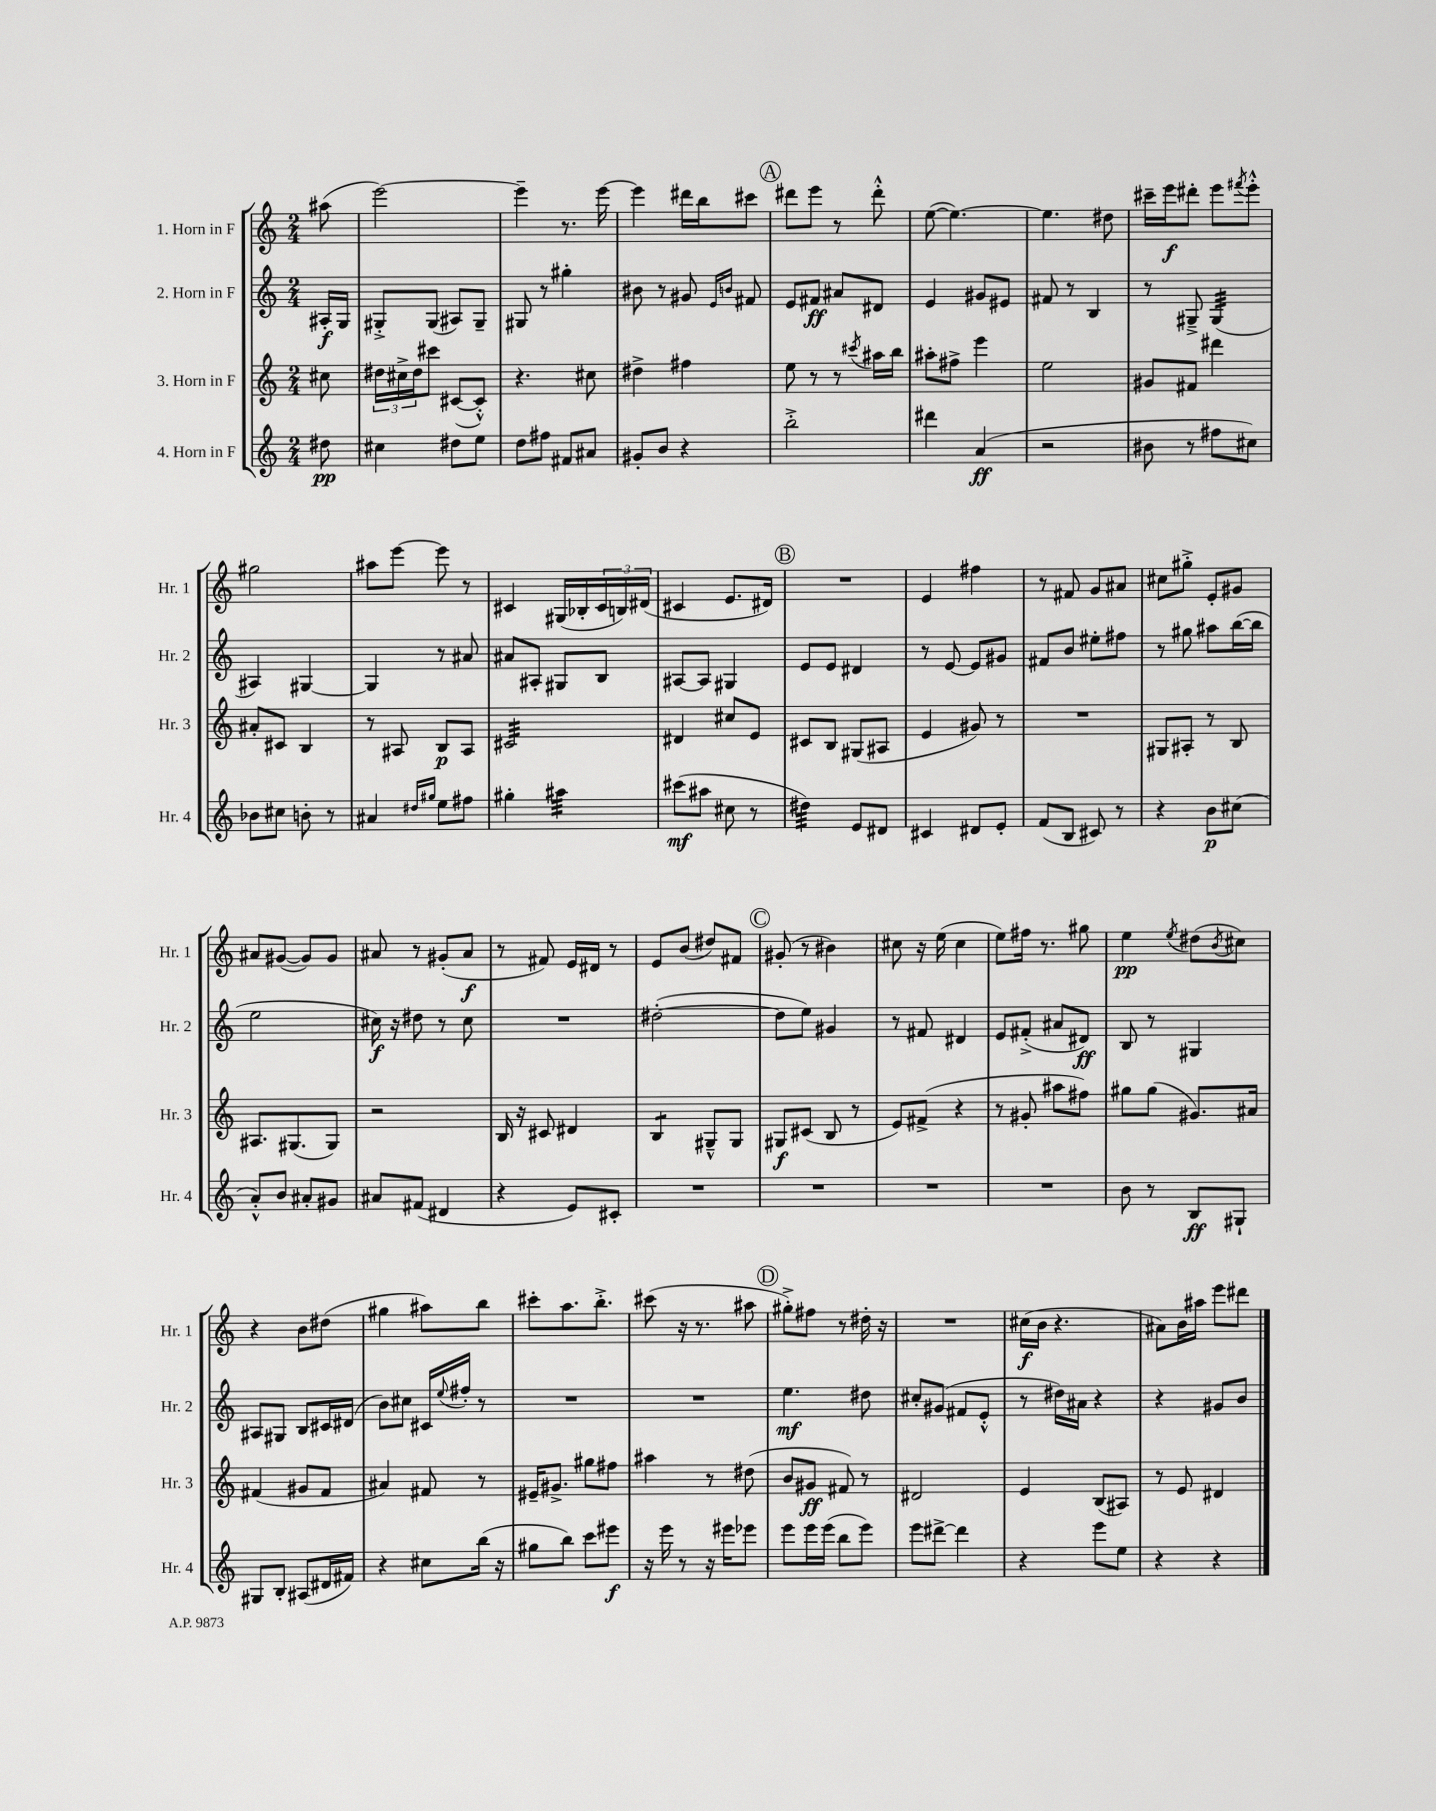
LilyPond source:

<<
\new StaffGroup <<
\new Staff = "s0" \with { instrumentName = "1. Horn in F" shortInstrumentName = "Hr. 1" } {
    \clef treble \key c \major \numericTimeSignature \time 2/4 \partial 8
    ais''8( |
    e'''2~) |
    e'''4-- r8. e'''16~ |
    e'''4 dis'''16 b''16 cis'''8 |
    \mark \markup { \circle "A" } dis'''8 e'''8 r8 dis'''8-.-^ |
    e''8~( e''4.~) |
    e''4. dis''8 |
    cis'''16-- e'''16\f dis'''8-. e'''8 \acciaccatura { fis'''8 } e'''8-.-^ |
    gis''2 |
    ais''8 e'''8~ e'''8 r8 |
    cis'4 gis16( bes16-. \tuplet 3/2 { cis'16 b16) dis'16( } |
    cis'4 e'8. dis'16) |
    \mark \markup { \circle "B" } R2 |
    e'4 fis''4 |
    r8 fis'8 g'8 ais'8 |
    cis''8 gis''8-.-> e'8-. gis'8 |
    ais'8 gis'8~( gis'8) gis'8 |
    ais'8 r8 gis'8-.( ais'8\f |
    r8 fis'8) e'16 dis'16 r8 |
    e'8 b'8( dis''8) fis'8 |
    \mark \markup { \circle "C" } gis'8-.( r8 bis'4) |
    cis''8 r16 e''16( cis''4 |
    e''8) fis''16 r8. gis''8 |
    e''4\pp \acciaccatura { e''8 } dis''8( \acciaccatura { b'8 } cis''8) |
    r4 b'8 dis''8( |
    gis''4 ais''8) b''8 |
    cis'''8-. a''8. b''8.-.-> |
    cis'''8( r16 r8. ais''8 |
    \mark \markup { \circle "D" } gis''8-.->) fis''8 r8 dis''16-. r16 |
    R2 |
    cis''16\f( b'16 r4. |
    ais'8) b'16 ais''16 e'''8 dis'''8 \bar "|." |
}
\new Staff = "s1" \with { instrumentName = "2. Horn in F" shortInstrumentName = "Hr. 2" } {
    \clef treble \key c \major \numericTimeSignature \time 2/4 \partial 8
    ais16-.\f g16 |
    gis8-.-> gis8( ais8) gis8-- |
    gis8 r8 gis''4-. |
    bis'8 r8 gis'8 \grace { e'16 b'16 } fis'8 |
    \mark \markup { \circle "A" } e'8 fis'8\ff ais'8 dis'8 |
    e'4 gis'8 eis'8 |
    fis'8 r8 b4 |
    r8 gis8---> gis4:32( |
    ais4) gis4~ |
    gis4 r8 ais'8 |
    ais'8 ais8-. gis8 b8 |
    ais8~ ais8 gis4 |
    \mark \markup { \circle "B" } e'8 e'8 dis'4 |
    r8 e'8~ e'8 gis'8 |
    fis'8 b'8 eis''8-. fis''8 |
    r8 gis''8 ais''8 b''16~( b''16 |
    e''2 |
    cis''16\f) r16 dis''8 r8 cis''8 |
    R2 |
    dis''2~-.( |
    \mark \markup { \circle "C" } dis''8 e''8) gis'4 |
    r8 fis'8 dis'4 |
    e'8 fis'8-.->( ais'8 dis'8\ff) |
    b8 r8 gis4 |
    ais8 gis8 b8 cis'16 dis'16( |
    b'8) cis''8 cis'16 \appoggiatura { e''8 } fis''16-. r8 |
    R2 |
    R2 |
    \mark \markup { \circle "D" } e''4.\mf dis''8 |
    cis''8-. gis'8( fis'8 e'8-.-^ |
    r8 dis''16) ais'16 r4 |
    r4 gis'8 b'8 \bar "|." |
}
\new Staff = "s2" \with { instrumentName = "3. Horn in F" shortInstrumentName = "Hr. 3" } {
    \clef treble \key c \major \numericTimeSignature \time 2/4 \partial 8
    cis''8 |
    \tuplet 3/2 { dis''16 cis''16-> dis''16 } cis'''8 cis'8~( cis'8-.-^) |
    r4. cis''8 |
    dis''4-> fis''4 |
    \mark \markup { \circle "A" } e''8 r8 r8 \acciaccatura { cis'''8 } ais''16 b''16 |
    ais''8-. fis''8-> e'''4 |
    e''2 |
    gis'8 fis'8 dis'''4 |
    ais'8-. cis'8 b4 |
    r8 ais8 b8\p ais8 |
    cis'2:32 |
    dis'4 cis''8 e'8 |
    \mark \markup { \circle "B" } cis'8 b8 gis8( ais8 |
    e'4 gis'8) r8 |
    R2 |
    gis8 ais8-. r8 b8 |
    ais8. gis8.( gis8) |
    r2 |
    b16 r16 cis'8 dis'4 |
    b4:8 gis8---^ gis8 |
    \mark \markup { \circle "C" } gis8\f cis'8( b8 r8 |
    e'8) fis'8->( r4 |
    r8 gis'8-. ais''8 fis''8) |
    gis''8 gis''8( gis'8.) ais'16 |
    fis'4( gis'8 fis'8 |
    ais'4) fis'8 r8 |
    eis'16-- gis'8.-> gis''8 fis''8 |
    ais''4 r8 dis''8( |
    \mark \markup { \circle "D" } b'8 gis'8\ff fis'8) r8 |
    dis'2 |
    e'4 b8( ais8) |
    r8 e'8 dis'4 \bar "|." |
}
\new Staff = "s3" \with { instrumentName = "4. Horn in F" shortInstrumentName = "Hr. 4" } {
    \clef treble \key c \major \numericTimeSignature \time 2/4 \partial 8
    dis''8\pp |
    cis''4 dis''8 e''8 |
    d''8 fis''8 fis'8 ais'8 |
    gis'8-. b'8 r4 |
    \mark \markup { \circle "A" } b''2-.-> |
    dis'''4 a'4\ff( |
    r2 |
    bis'8 r8 fis''8 cis''8) |
    bes'8 cis''8 b'8-. r8 |
    ais'4 \grace { dis''16 gis''16 } e''8 fis''8 |
    gis''4-. ais''4:32 |
    cis'''8\mf( ais''8 cis''8 r8 |
    \mark \markup { \circle "B" } dis''4:32) e'8 dis'8 |
    cis'4 dis'8 e'8-. |
    f'8( b8 cis'8) r8 |
    r4 b'8\p cis''8( |
    a'8-.-^) b'8 ais'8-. gis'8 |
    ais'8 fis'8( dis'4 |
    r4 e'8) cis'8-. |
    R2 |
    \mark \markup { \circle "C" } R2 |
    R2 |
    R2 |
    b'8 r8 b8\ff gis8-! |
    gis8 b8-. ais8( dis'16 fis'16) |
    r4 cis''8 b''16( r16 |
    gis''8 b''8) c'''8 eis'''8\f |
    r16 e'''16 r8 r16 eis'''16 ees'''8 |
    \mark \markup { \circle "D" } e'''8 e'''16 e'''16( b''8 e'''8) |
    e'''8 dis'''8~-> dis'''4 |
    r4 e'''8 e''8 |
    r4 r4 \bar "|." |
}
>>
>>
\layout { \context { \Score \remove "Bar_number_engraver" } }
